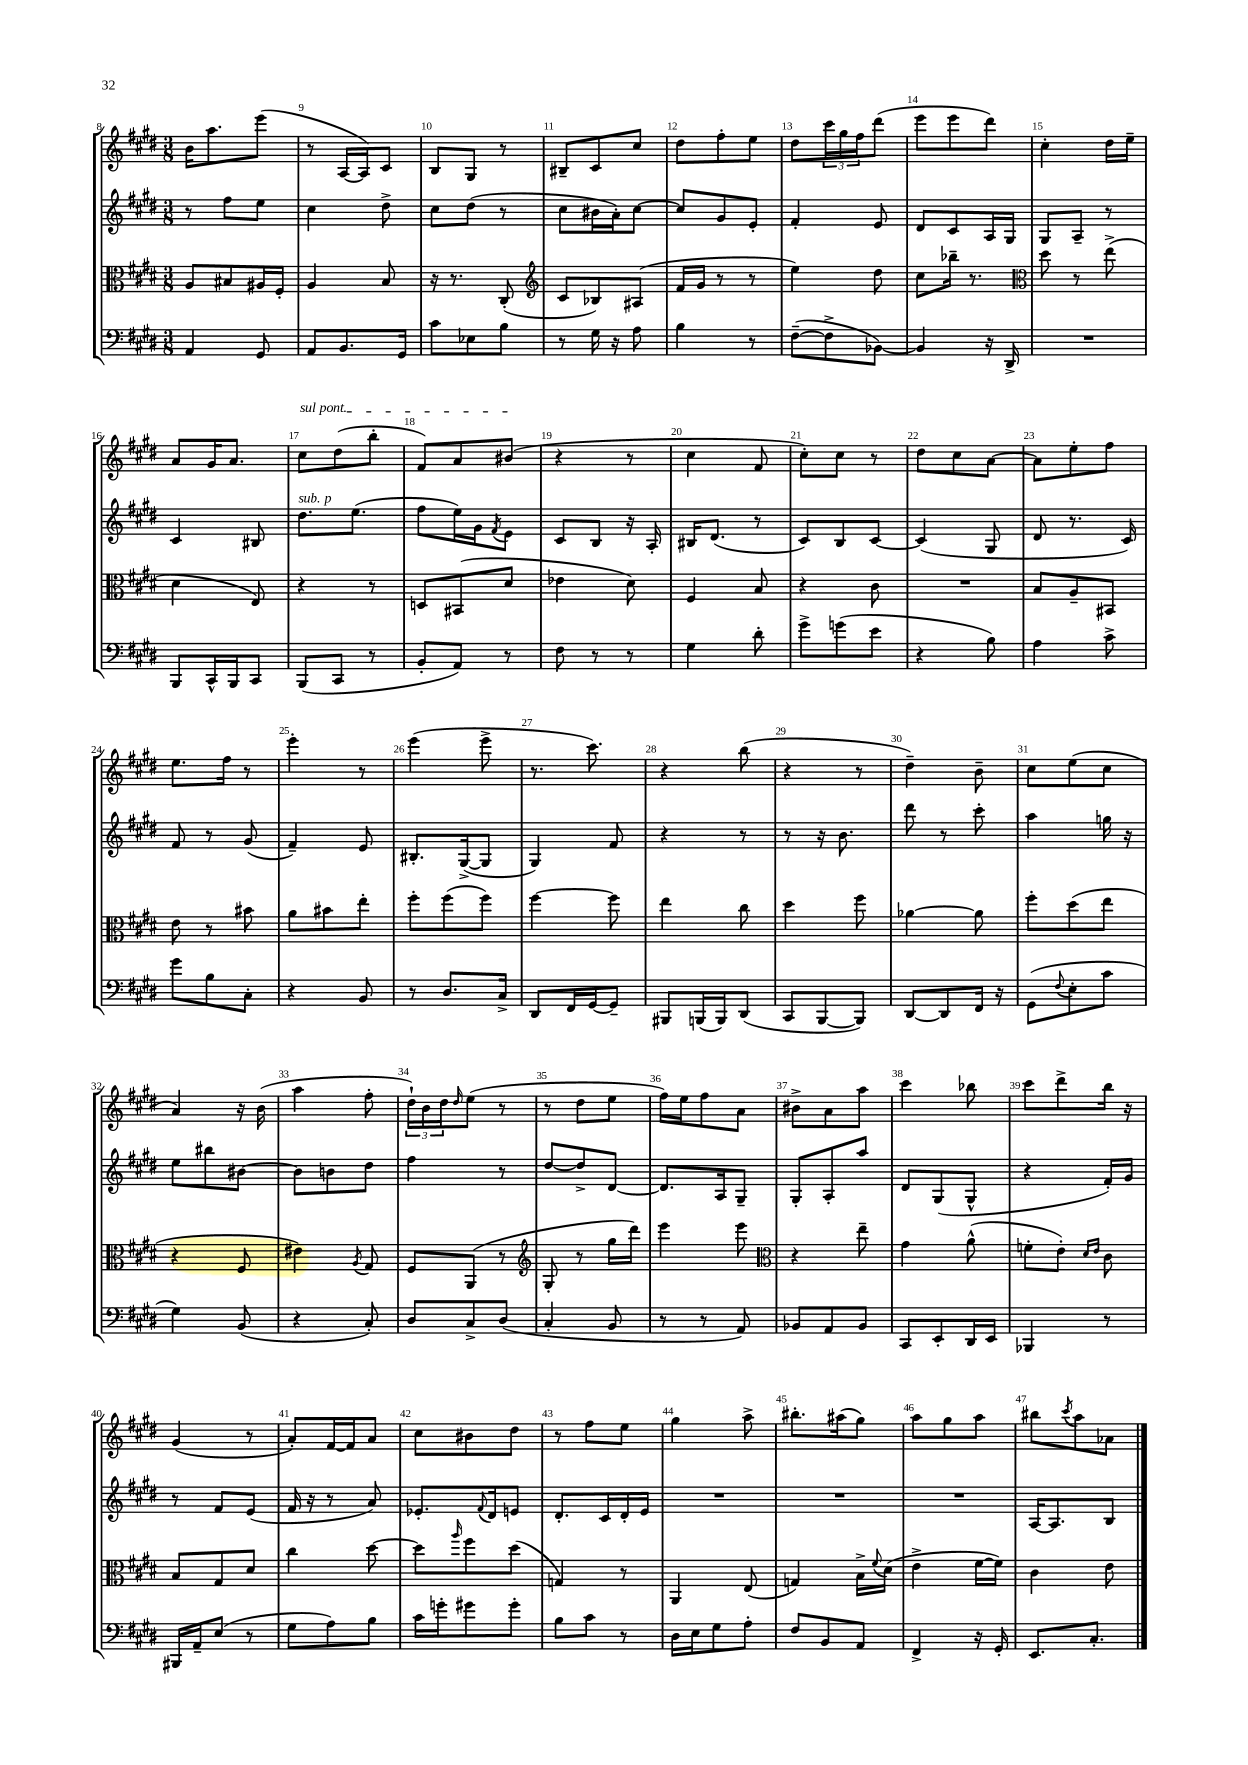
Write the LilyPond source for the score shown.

<<
\new StaffGroup <<
\new Staff = "s0" {
    \clef treble \key e \major \numericTimeSignature \time 3/8
    b'16 a''8. e'''8( |
    r8 a16~ a16) cis'8 |
    b8 gis8 r8 |
    bis8-- cis'8 cis''8 |
    dis''8 fis''8-. e''8 |
    dis''8 \tuplet 3/2 { cis'''16 gis''16 fis''16 } dis'''8( |
    e'''8 e'''8 dis'''8) |
    cis''4-. dis''16 e''16-- |
    a'8 gis'16 a'8. |
    \once \override TextSpanner.bound-details.left.text = \markup { \italic "sul pont." } cis''8\startTextSpan dis''8( b''8-. |
    fis'8) a'8 bis'8\stopTextSpan( |
    r4 r8 |
    cis''4 fis'8 |
    cis''8-.) cis''8 r8 |
    dis''8 cis''8 a'8~ |
    a'8 e''8-. fis''8 |
    e''8. fis''16 r8 |
    e'''4-. r8 |
    e'''4( e'''8-> |
    r8. cis'''8.) |
    r4 b''8( |
    r4 r8 |
    dis''4--) b'8-- |
    cis''8 e''8( cis''8 |
    a'4) r16 b'16( |
    a''4 fis''8-. |
    \tuplet 3/2 { dis''16-!) b'16 dis''16 } \grace { dis''16 } e''8( r8 |
    r8 dis''8 e''8 |
    fis''16) e''16 fis''8 a'8 |
    bis'8-> a'8 a''8 |
    cis'''4 bes''8 |
    cis'''8 dis'''8-> b''16 r16 |
    gis'4( r8 |
    a'8-.) fis'16~ fis'16 a'8 |
    cis''8 bis'8 dis''8 |
    r8 fis''8 e''8 |
    gis''4 a''8-> |
    bis''8.-. ais''16( gis''8) |
    a''8 gis''8 a''8 |
    bis''8 \acciaccatura { cis'''8 } a''8 aes'8 \bar "|." |
}
\new Staff = "s1" {
    \clef treble \key e \major \numericTimeSignature \time 3/8
    r8 fis''8 e''8 |
    cis''4 dis''8-> |
    cis''8 dis''8( r8 |
    cis''8 bis'16 a'16-.) cis''8~ |
    cis''8 gis'8 e'8-. |
    fis'4-. e'8 |
    dis'8 cis'8 a16 gis16 |
    gis8 a8-- r8 |
    cis'4 bis8 |
    dis''8.^\markup { \italic "sub. p" } e''8.( |
    fis''8 e''16) gis'16 \acciaccatura { fis'8 } e'8 |
    cis'8 b8 r16 a16-. |
    bis16 dis'8.( r8 |
    cis'8) b8 cis'8~ |
    cis'4( gis8 |
    dis'8 r8. cis'16) |
    fis'8 r8 gis'8( |
    fis'4--) e'8 |
    bis8.-. gis16~->( gis8 |
    gis4) fis'8 |
    r4 r8 |
    r8 r16 b'8. |
    dis'''8 r8 cis'''8-. |
    a''4 g''16 r16 |
    e''8 bis''8 bis'8~ |
    bis'8 b'8 dis''8 |
    fis''4 r8 |
    dis''8~ dis''8-> dis'8~ |
    dis'8. a16 gis8-- |
    gis8-. a8-. a''8 |
    dis'8 gis8( gis8-^ |
    r4 fis'16-.) gis'16 |
    r8 fis'8 e'8( |
    fis'16 r16 r8 a'8) |
    ees'8.-. \appoggiatura { fis'8 } dis'16 e'8 |
    dis'8.-. cis'16 dis'16-. e'16 |
    R4. |
    R4. |
    R4. |
    a16~ a8. b8 \bar "|." |
}
\new Staff = "s2" {
    \clef alto \key e \major \numericTimeSignature \time 3/8
    a8 bis8 ais16 fis16-. |
    a4 b8 |
    r16 r8. cis8-.( |
    \clef treble cis'8 bes8) ais8( |
    fis'16 gis'16 r8 r8 |
    e''4) dis''8 |
    cis''8 bes''16-- r8. |
    \clef alto dis''8 r8 e''8->( |
    dis'4 e8) |
    r4 r8 |
    d8 bis,8( dis'8 |
    ees'4 dis'8) |
    fis4 b8 |
    r4 cis'8 |
    R4. |
    b8 a8-- bis,8 |
    e'8 r8 bis'8 |
    a'8 bis'8 e''8-. |
    fis''8-. fis''8( fis''8) |
    fis''4~ fis''8 |
    e''4 cis''8 |
    dis''4 fis''8 |
    aes'4~ aes'8 |
    fis''8-. dis''8( e''8 |
    r4 fis8 |
    eis'4) \acciaccatura { a8 } gis8 |
    fis8 a,8( r8 |
    \clef treble gis8-. r8 gis''16 dis'''16) |
    e'''4 e'''8 |
    \clef alto r4 e''8-- |
    gis'4 a'8-^( |
    f'8-. e'8-.) \grace { dis'16 e'16 } cis'8 |
    b8 gis8 dis'8 |
    cis''4 dis''8~ |
    dis''8 \grace { a''16 } fis''8 dis''8( |
    g4) r8 |
    a,4 e8( |
    g4) b16-> \appoggiatura { fis'8 } dis'16( |
    e'4-> fis'16~ fis'16) |
    cis'4 e'8 \bar "|." |
}
\new Staff = "s3" {
    \clef bass \key e \major \numericTimeSignature \time 3/8
    a,4 gis,8 |
    a,8 b,8. gis,16 |
    cis'8 ees8 b8 |
    r8 gis16 r16 a8 |
    b4 r8 |
    fis8~--( fis8-> bes,8~) |
    bes,4 r16 dis,16-> |
    R4. |
    b,,8 cis,16-^ b,,16 cis,8 |
    b,,8( cis,8 r8 |
    b,8-. a,8) r8 |
    fis8 r8 r8 |
    gis4 dis'8-. |
    gis'8-> g'8( e'8 |
    r4 b8) |
    a4 cis'8-> |
    gis'8 b8 cis8-. |
    r4 b,8 |
    r8 dis8. cis16-> |
    dis,8 fis,16 gis,16~ gis,8-- |
    bis,,8 b,,16( b,,16) dis,8( |
    cis,8 b,,8~ b,,8) |
    dis,8~ dis,8 fis,16 r16 |
    gis,8( \appoggiatura { fis8 } e8-. cis'8 |
    gis4) b,8( |
    r4 cis8-.) |
    dis8 cis8-> dis8( |
    cis4-. b,8 |
    r8 r8 a,8) |
    bes,8 a,8 bes,8 |
    cis,8 e,8-. dis,16 e,16 |
    bes,,4 r8 |
    bis,,16 a,16-- e8( r8 |
    gis8 a8) b8 |
    cis'16 g'16-. gis'8 gis'8-. |
    b8 cis'8 r8 |
    dis16 e16 gis8 a8-. |
    fis8 b,8 a,8 |
    fis,4-> r16 gis,16-. |
    e,8. cis8.-. \bar "|." |
}
>>
>>
\layout { \context { \Score currentBarNumber = #8 \override BarNumber.break-visibility = ##(#f #t #t) barNumberVisibility = #all-bar-numbers-visible } }
